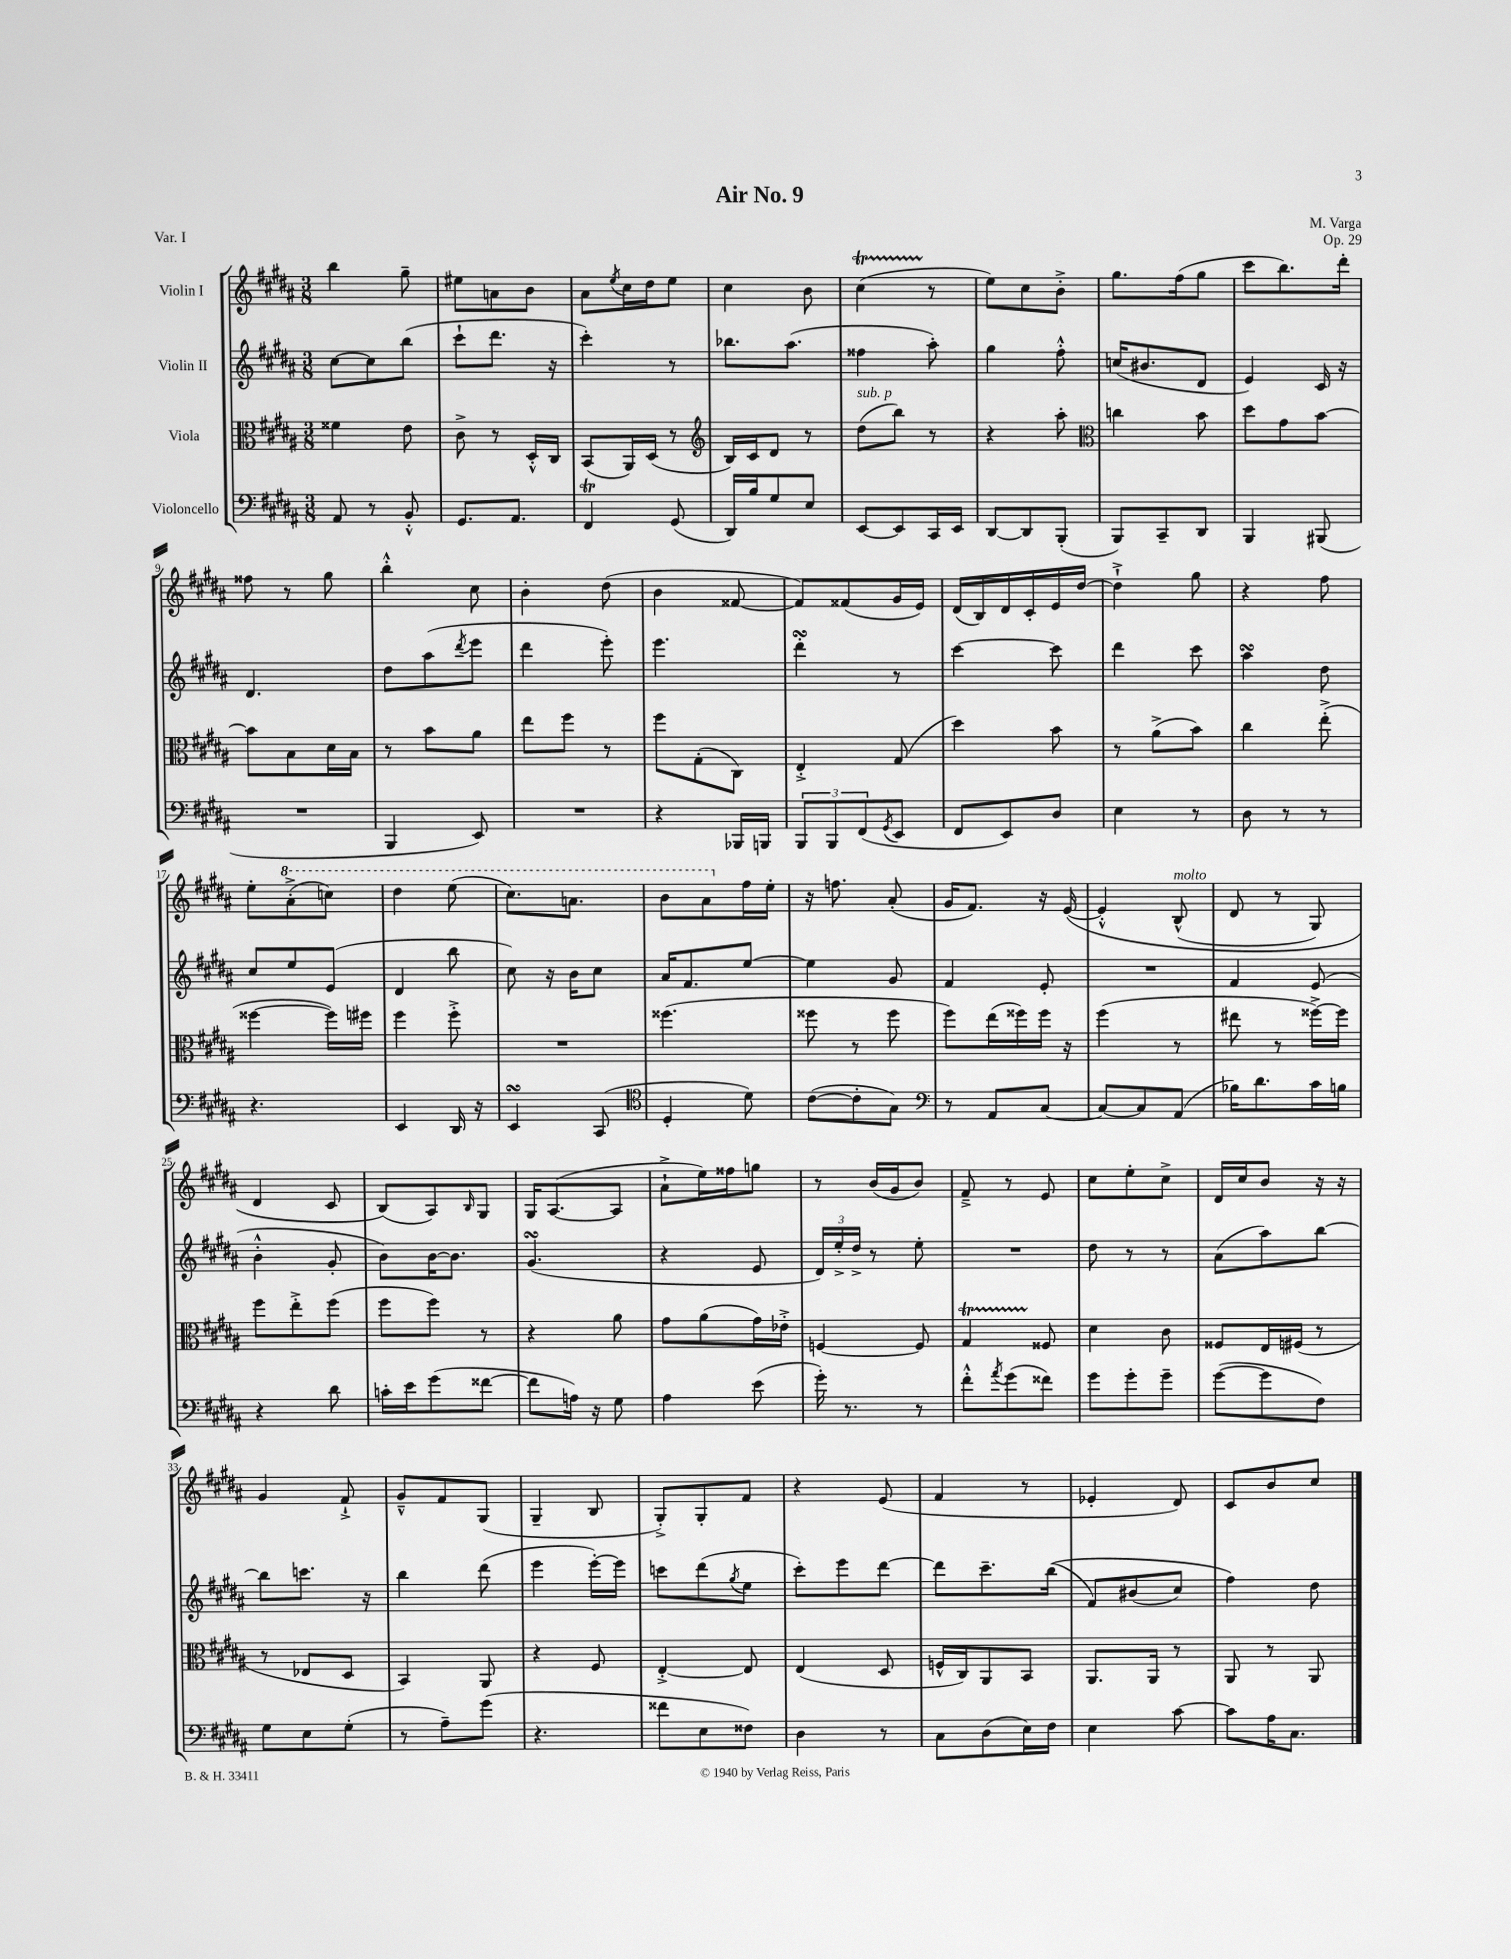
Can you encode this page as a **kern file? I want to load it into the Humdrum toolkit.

**kern	**kern	**kern	**kern
*staff4	*staff3	*staff2	*staff1
*clefF4	*clefC3	*clefG2	*clefG2
*k[f#c#g#d#a#]	*k[f#c#g#d#a#]	*k[f#c#g#d#a#]	*k[f#c#g#d#a#]
*M3/8	*M3/8	*M3/8	*M3/8
8AA#	4f##	[8cc#	4bb
8r	.	8cc#]	.
8BB'^^	8e	(8bb	8gg#~
=	=	=	=
8.GG#	8c#^	8ccc#`	8ee#
.	8r	8.ddd#	8a
8.AA#	.	.	.
.	16D#'^^	.	8b
.	16C#	16r	.
=	=	=	=
4FF#	(8BB	4ccc#')	8a#
.	.	.	8qee
.	16AA#)	.	16cc#
.	(16D#	.	16dd#
(8GG#	8r	8r	8ee
=	=	=	=
*	*clefG2	*	*
16DD#)	16B)	8.bb-	4cc#
16B	16c#	.	.
8G#	8d#	.	.
.	.	(8.aa#	.
8E	8r	.	8b
=	=	=	=
[8EE	(8dd#	4ff##	(4cc#
8EE]	8bb)	.	.
16CC#	8r	8aa#')	8r
16EE	.	.	.
=	=	=	=
[8DD#	4r	4gg#	8ee)
8DD#]	.	.	8cc#
(8BBB'	8aa#'	8ff#'^^	8b'^
=	=	=	=
*	*clefC3	*	*
8BBB)	4cc	(16cc	8.gg#
.	.	8.b#	.
8CC#~	.	.	.
.	.	.	(16ff#
8DD#	8b	8d#	8gg#
=	=	=	=
4BBB	8dd#	4e)	8ccc#
.	8g#	.	8.bb)
(8BBB#	[8b	16c#	.
.	.	16r	16ddd#'
=	=	=	=
4.r	8b]	4.d#	8ff##
.	8B	.	8r
.	16d#	.	8gg#
.	16B	.	.
=	=	=	=
4BBB	8r	8dd#	4bb'^^
.	8b	(8aa#	.
.	.	8qddd#	.
8EE)	8a#	8eee	8cc#
=	=	=	=
4.r	8ee	4ddd#	4b'
.	8ff#	.	.
.	8r	8eee')	(8dd#
=	=	=	=
4r	8ff#	4.eee	4b
.	(8G#'	.	.
16BBB-	8C#)	.	[8f##
16BBB	.	.	.
=	=	=	=
12BBB	4E'^	4ddd#'	8f##])
12BBB	.	.	.
.	.	.	(8f##
(12FF#	.	.	.
8qGG#	.	.	.
8EE	(8G#	8r	16g#
.	.	.	16e)
=	=	=	=
8FF#	4dd#)	[4ccc#	(16d#
.	.	.	16B)
8EE)	.	.	16d#
.	.	.	16c#'
8D#	8b	8ccc#]	16e
.	.	.	[16dd#
=	=	=	=
4E	8r	4ddd#	4dd#`^]
.	(8a#^	.	.
8r	8b)	8ccc#	8gg#
=	=	=	=
8D#	4cc#	4aa#	4r
8r	.	.	.
8r	(8ee'^	8dd#	8ff#
=	=	=	=
4.r	[4ff##	8cc#	8ee'
.	.	8ee	(8aa#'^
.	16ff##])	(8e	8ccc)
.	16ff#	.	.
=	=	=	=
4EE	4ff#	4d#	4ddd#
16DD#	8ff#'^	8bb	(8eee
16r	.	.	.
=	=	=	=
4EE	4.r	8cc#)	8.ccc#)
.	.	16r	.
.	.	16b	8.aa
(8CC#	.	8cc#	.
=	=	=	=
*clefC4	*	*	*
4D#'	(4.ff##	16a#	8bb
.	.	8.f#	.
.	.	.	8aa#
8d#)	.	[8ee	16ff#
.	.	.	16ee'
=	=	=	=
([8c#	8ff##	4ee]	16r
.	.	.	8.ff
8c#']	8r	.	.
8G#)	8ff##	8g#	(8a#'
=	=	=	=
*clefF4	*	*	*
8r	8ff#)	4f#	16g#
.	.	.	8.f#)
8AA#	(16ee	.	.
.	16ff##)	.	.
[8C#	16ff##	8e'	16r
.	16r	.	&([16e
=	=	=	=
8C#_	(4ff#	4.r	4e'^^]
8C#]	.	.	.
(8AA#	8r	.	(8B^^
=	=	=	=
16B-)	8ee#	4f#	8d#
8.d#	.	.	.
.	8r	.	8r
16c#	[16ff##^)	(8e	8G#)
16B	16ff##]	.	.
=	=	=	=
4r	8ff#	4b'^^	4d#
.	8ee'^	.	.
8d#	(8ff#	8g#'	8c#
=	=	=	=
16c'	8ff#	8b)	(8B&)
16e	.	.	.
(8g#	8ff#)	[16b	8A#)
.	.	8.b]	.
.	.	.	16qqB
[8f##	8r	.	8G#
=	=	=	=
8f##]	4r	(4.g#	16G#
.	.	.	([8.A#
16A)	.	.	.
16r	.	.	.
8G#	8a#	.	8A#]
=	=	=	=
4A#	8g#	4r	8a#`^
.	(8a#	.	16ee)
.	.	.	16ff##
(8e	16g#)	8e	8gg
.	16e-'^	.	.
=	=	=	=
16g#')	[4F	24d#)	8r
.	.	24ee'^	.
8.r	.	.	.
.	.	24dd#^	.
.	.	8r	(16b
.	.	.	16g#
8r	8F]	8ee'	8b)
=	=	=	=
8f#'^^	4G#	4.r	8f#~^
8qa#	.	.	.
(8g#	.	.	8r
8f##)	8F##	.	8e
=	=	=	=
8g#	4d#	8dd#	8cc#
8g#'	.	8r	8ee'
8g#~	8c#	8r	8cc#^
=	=	=	=
([8g#	8F##	(8a#	16d#
.	.	.	16cc#
8g#]	16E	8aa#)	8b
.	(16F#	.	.
8F#)	8r	[8bb	16r
.	.	.	16r
=	=	=	=
8G#	8r	8bb]	4g#
8E	8E-	8.ccc	.
(8G#'	8D#	.	8f#`^
.	.	16r	.
=	=	=	=
8r	4BB)	4bb	8g#~^^
8A#~)	.	.	8f#
(8g#	8AA#	(8ddd#	(8G#
=	=	=	=
4.r	4r	4eee	4G#~
.	8F#	[16eee')	8B
.	.	16eee]	.
=	=	=	=
8f##	[4E'^	8ccc	8G#'^)
8E	.	(8ddd#	8G#'
.	.	8qgg#	.
8F##)	8E]	8ee	8f#
=	=	=	=
4D#	(4E	8ccc#')	4r
.	.	8eee	.
8r	8D#	[8ddd#	(8e
=	=	=	=
8C#	16F^^	8ddd#]	4f#
.	16C#)	.	.
(8D#	8AA#	8.ccc#~	.
16E)	8BB	.	8r
16F#	.	&((16bb	.
=	=	=	=
4E	8.AA#	8f#)	4e-'
.	.	(8b#	.
.	16AA#	.	.
[8c#	8r	8cc#)	8d#)
=	=	=	=
8c#]	8AA#	4ff#&)	8c#
16A#	8r	.	8b
8.C#	.	.	.
.	8AA#	8dd#	8cc#
==	==	==	==
*-	*-	*-	*-
